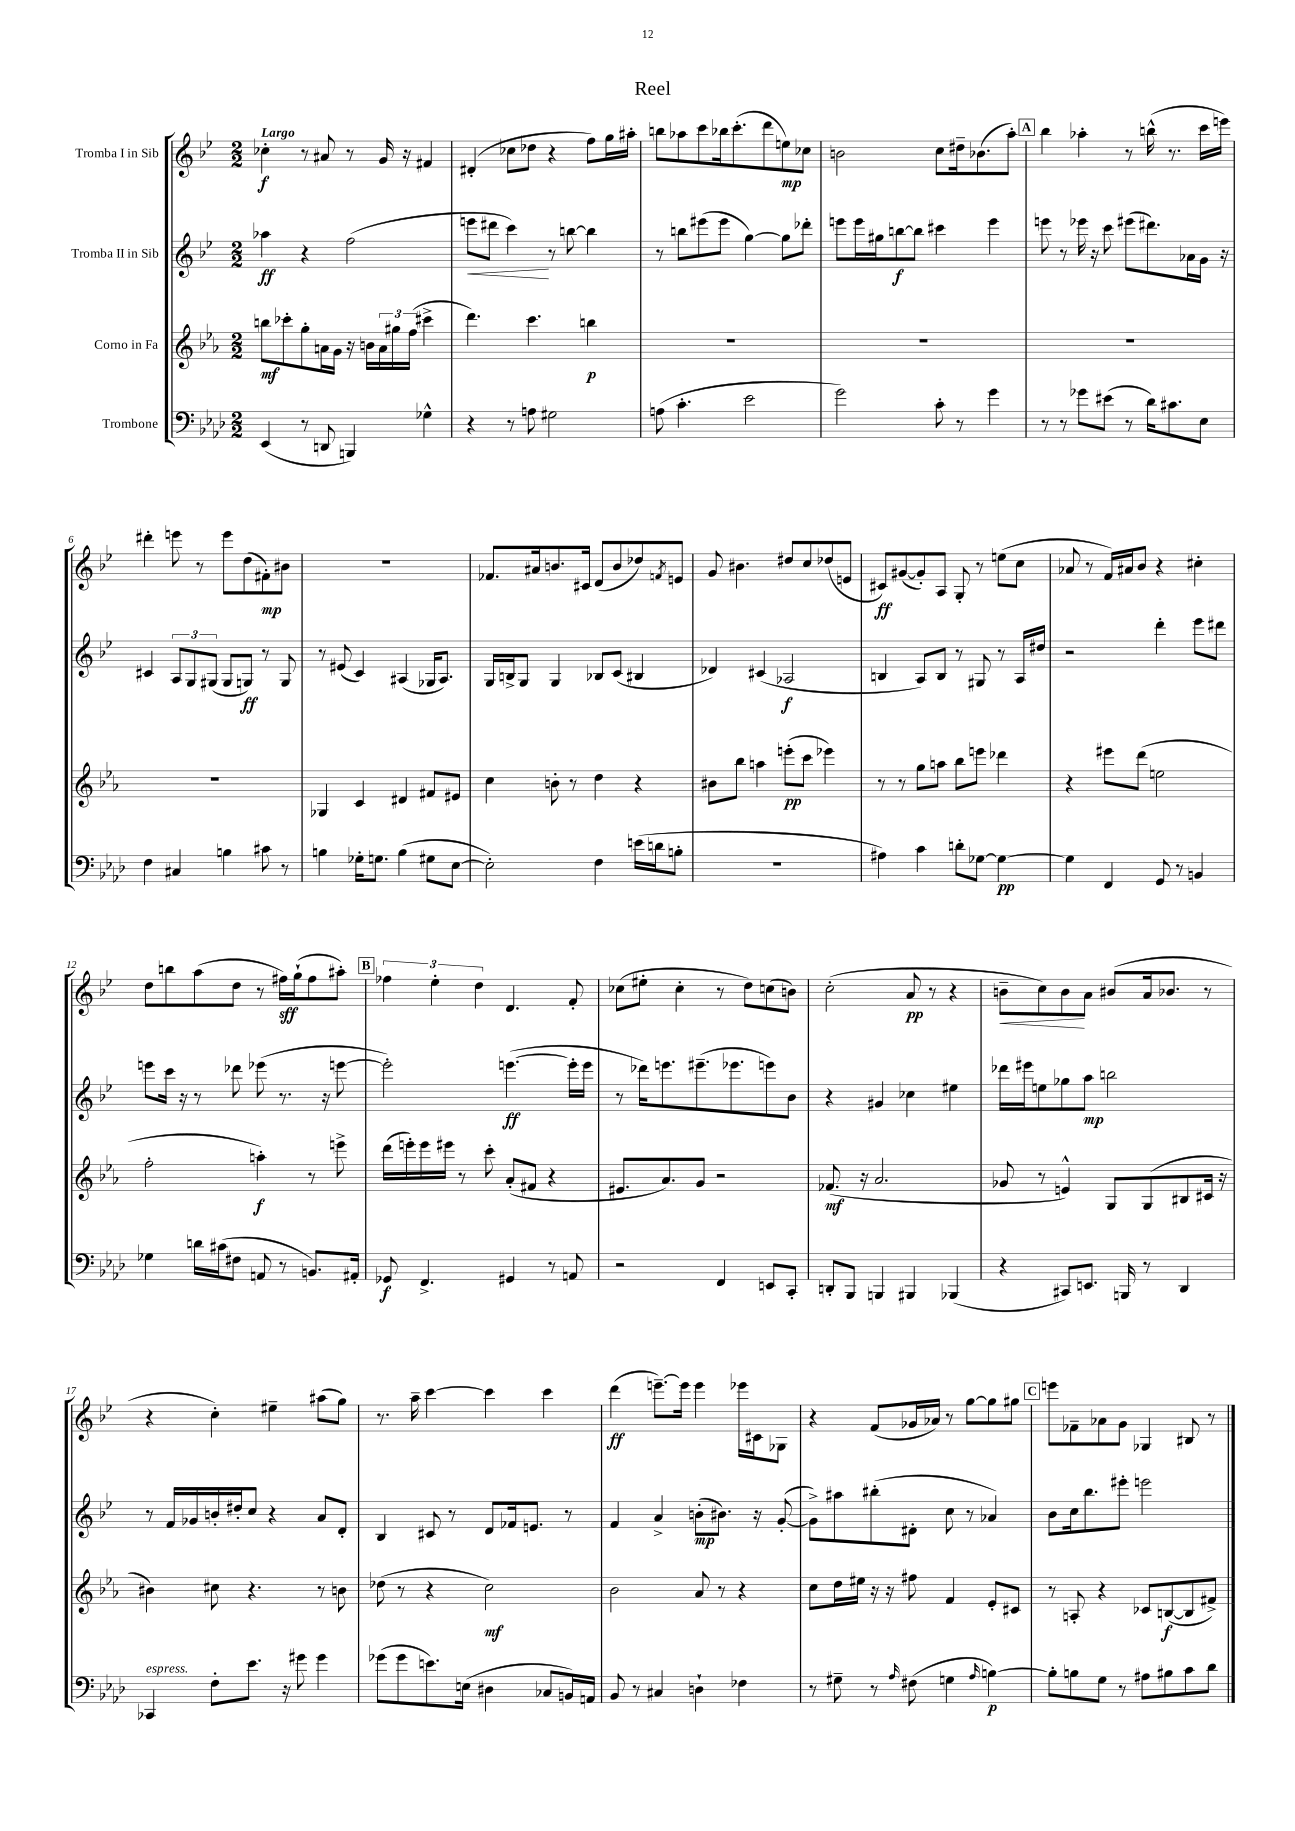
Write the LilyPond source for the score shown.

\header { title = "Reel" }
<<
\new StaffGroup <<
\new Staff = "s0" \with { instrumentName = "Tromba I in Sib" } {
    \clef treble \key bes \major \numericTimeSignature \time 2/2 \tempo "Largo"
    ces''4-.\f r8 ais'8 r8 g'16 r16 fis'4 |
    dis'4-.( ces''8 des''8 r4 f''8) g''16 ais''16-. |
    b''8 aes''8 c'''8 bes''16 c'''8.-.( d'''8 e''8\mp) ces''8 |
    b'2 c''8 dis''16-- bes'8.( a''8-.) |
    \mark \markup { \box "A" } bes''4 aes''4-. r8 b''16-^( r8. c'''16 e'''16) |
    dis'''4-. e'''8 r8 e'''8 d''8( fis'8-.\mp) bis'8 |
    R1 |
    fes'8. ais'16 b'8. cis'16 d'8( b'8 des''8) \acciaccatura { f'8 } e'8 |
    g'8 bis'4. dis''8 c''8 des''8( e'8 |
    cis'8\ff) gis'8~( gis'8-.) a8 g8-. r8 e''8( c''8 |
    aes'8 r8 f'16) ais'16 bes'8 r4 cis''4-. |
    d''8 b''8 a''8( d''8 r8 fis''16\sff) g''16-!( fis''8 ais''8-.) |
    \mark \markup { \box "B" } \tuplet 3/2 { fes''4 ees''4-. d''4 } d'4. f'8-. |
    ces''8( eis''8-. ces''4-. r8 d''8) c''8( b'8) |
    c''2-.( a'8\pp r8 r4 |
    b'8--\< c''8) b'8\! a'8 bis'8( a'16 bes'8. r8 |
    r4 c''4-.) eis''4-- ais''8( g''8) |
    r8. a''16-- c'''4~ c'''4 c'''4 |
    d'''4\ff( e'''8.~--) e'''16 e'''4 ees'''16 cis'16 ges8 |
    r4 f'8( ges'16 aes'16) r8 g''8~ g''8 gis''8 |
    \mark \markup { \box "C" } e'''8 fes'8-- aes'8 g'8 ges4 bis8 r8 \bar "|." |
}
\new Staff = "s1" \with { instrumentName = "Tromba II in Sib" } {
    \clef treble \key bes \major \numericTimeSignature \time 2/2
    aes''4\ff r4 f''2( |
    e'''8\< dis'''8 c'''4\!) r8 b''8~ b''4 |
    r8 b''8 eis'''8( eis'''8 g''4~) g''8 des'''8-. |
    e'''8 e'''16 gis''16 b''8~\f b''8 cis'''4 e'''4 |
    \mark \markup { \box "A" } e'''8 r8 ees'''16 r16 c'''8 eis'''8( dis'''8.) aes'16 g'16 r16 |
    cis'4 \tuplet 3/2 { a8 g8 gis8( } gis8 g8\ff) r8 g8 |
    r8 eis'8( c'4) ais4( ges16 ais8.) |
    g16 b16-> g8 g4 bes8 c'8( bis4 |
    des'4) cis'4( aes2\f |
    b4 a8) b8 r8 gis8 r8 a16 dis''16 |
    r2 d'''4-. ees'''8 dis'''8 |
    e'''8 c'''16 r16 r8 des'''8 ees'''8( r8. r16 e'''8~ |
    \mark \markup { \box "B" } e'''2-.) e'''4.~\ff( e'''16-. e'''16 |
    r8 des'''16) e'''8. eis'''8.--( ees'''8. e'''8) bes'8 |
    r4 gis'4 ces''4 eis''4 |
    des'''16 eis'''16 e''8 ges''8 a''8\mp b''2 |
    r8 f'16 ges'16 b'16-. dis''16-. c''8 r4 a'8 d'8-. |
    bes4 cis'8 r8 d'8 fes'16 e'8. r8 |
    f'4 a'4-> b'8-.\mp( bis'8.) r16 g'8~-.( |
    g'8->) ais''8 bis''8-.( dis'8-. c''8 r8 aes'4) |
    \mark \markup { \box "C" } bes'8 c''16 bes''8. eis'''8-. e'''2 \bar "|." |
}
\new Staff = "s2" \with { instrumentName = "Corno in Fa" } {
    \clef treble \key ees \major \numericTimeSignature \time 2/2
    b''8\mf ces'''8-. g''8-. a'16 g'16 r16 b'16 \tuplet 3/2 { a'16 gis''16 f''16( } cis'''4-> |
    d'''4.) c'''4. b''4\p |
    R1 |
    R1 |
    \mark \markup { \box "A" } R1 |
    R1 |
    ges4 c'4 dis'4 fis'8 eis'8 |
    c''4 b'8-. r8 d''4 r4 |
    bis'8 bes''8 a''4 e'''8-.\pp( c'''8 ees'''4) |
    r8 r8 g''8 a''8 bes''8 e'''8 des'''4 |
    r4 eis'''8 d'''8( e''2 |
    f''2-. a''4-.\f) r8 e'''8-> |
    \mark \markup { \box "B" } d'''16( e'''16-.) e'''16 eis'''16 r8 c'''8-. aes'8-.( fis'8 r4 |
    eis'8. aes'8.) g'8 r2 |
    fes'8.\mf( r16 aes'2. |
    ges'8 r8 e'4-^) g8 g8( bis8 cis'16 r16 |
    bis'4) cis''8 r4. r8 b'8 |
    des''8( r8 r4 c''2\mf) |
    bes'2 aes'8 r8 r4 |
    c''8 d''16 eis''16 r16 r16 fis''8 f'4 ees'8-. cis'8 |
    \mark \markup { \box "C" } r8 a8-. r4 ces'8 b8~\f( b8 fis'8->) \bar "|." |
}
\new Staff = "s3" \with { instrumentName = "Trombone" } {
    \clef bass \key aes \major \numericTimeSignature \time 2/2
    ees,4( r8 d,8 b,,4) ges4-^ |
    r4 r8 a8 gis2 |
    a8( c'4.-. ees'2 |
    g'2) c'8-. r8 g'4 |
    \mark \markup { \box "A" } r8 r8 ges'8 eis'8( r8 des'16) cis'8. ees8 |
    f4 cis4 b4 cis'8 r8 |
    b4 ges16-. g8. b4( gis8 ees8~ |
    ees2-.) f4 e'16( d'16 b8-. |
    R1 |
    ais4) c'4 d'8-. ges8~ ges4~\pp |
    ges4 f,4 g,8 r8 b,4 |
    ges4 d'16 cis'16( fis8 a,8 r8 b,8.) ais,16-. |
    \mark \markup { \box "B" } ges,8\f f,4.-> gis,4 r8 a,8 |
    r2 f,4 e,8 c,8-. |
    d,8-. bes,,8 b,,4 bis,,4 bes,,4( |
    r4 cis,8) e,8. b,,16 r8 des,4 |
    ces,4^\markup { \italic "espress." } f8-. ees'8. r16 gis'8 gis'4 |
    ges'8( ges'8 e'8.) e16( dis4 ces8 b,16) a,16 |
    bes,8 r8 cis4 d4-! fes4 |
    r8 gis8-- r8 \grace { aes16 } fis8( g4 \grace { aes16 } b4~\p) |
    \mark \markup { \box "C" } b8-. b8 g8 r8 ais8 bis8 c'8 des'8 \bar "|." |
}
>>
>>
